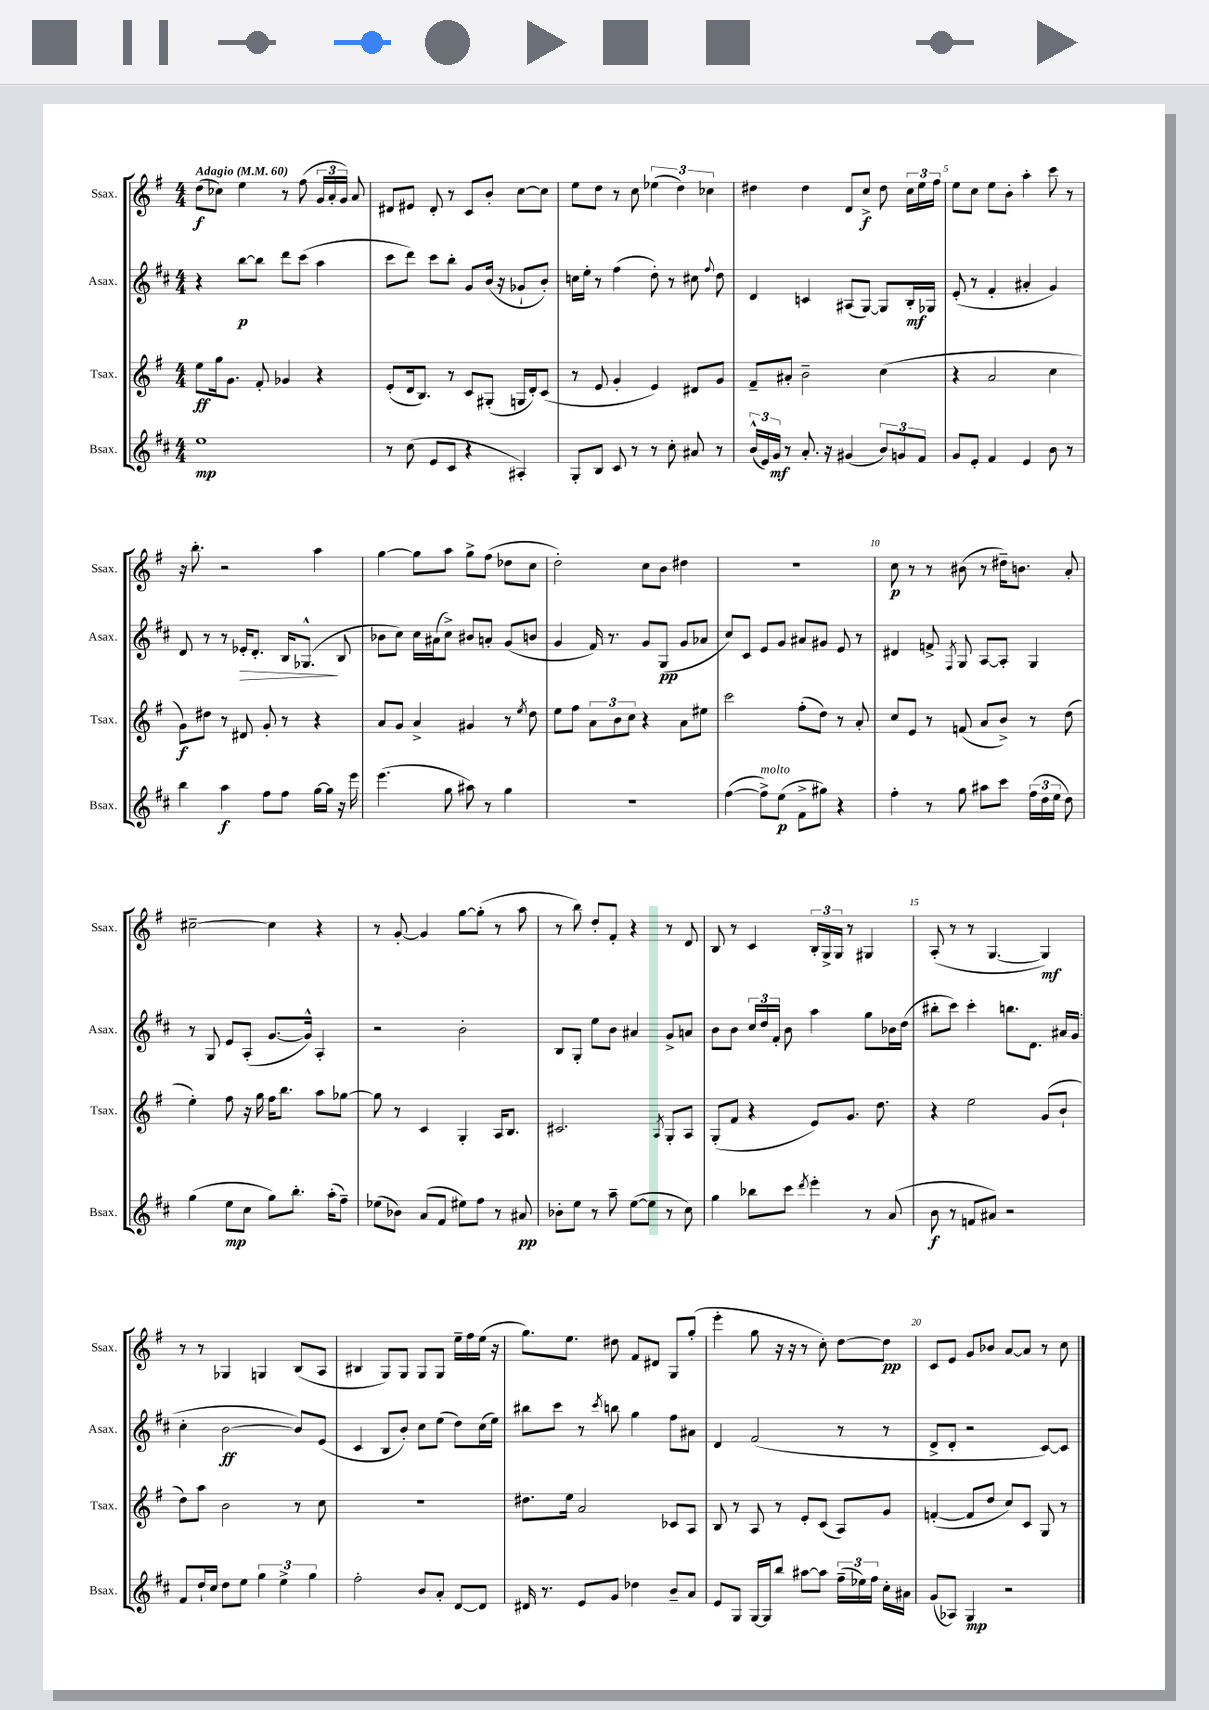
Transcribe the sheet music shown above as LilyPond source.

<<
\new StaffGroup <<
\new Staff = "s0" \with { instrumentName = "Ssax." shortInstrumentName = "Ssax." } {
    \clef treble \key g \major \numericTimeSignature \time 4/4 \tempo "Adagio" 4 = 60
    \autoBeamOff d''8[\f( ces''8]) e''4 r8 fis''8( \tuplet 3/2 { g'16[ a'16-. g'16]) } a'8 |
    dis'8[ eis'8] dis'8-. r8 c'8[ b'8]-. c''8[~ c''8] |
    e''8[ d''8] r8 c''8 \tuplet 3/2 { ees''4( d''4) ces''4 } |
    dis''4 dis''4 d'8[ c''8]->\f dis''8 \tuplet 3/2 { c''16[ e''16 fis''16] } |
    e''8[ c''8] e''8[ b'8]-. a''4-. c'''8 r8 |
    r16 b''8.-. r2 a''4 |
    g''4~ g''8[ a''8] g''8[-> fis''8]( des''8[ c''8] |
    d''2-.) c''8[ b'8] dis''4 |
    R1 |
    c''8\p r8 r8 bis'8( r8 dis''16[--) b'8.] a'8-. |
    cis''2~-- cis''4 r4 |
    r8 g'8~-. g'4 g''8[~ g''8]-.( r8 a''8 |
    r8 b''8) d''8[-. fis'8]-. r4 r8 d'8 |
    b8 r8 c'4 \tuplet 3/2 { b16[-. g16-> g16] } r8 gis4 |
    a8-.( r8 r8 g4.~ g4\mf) |
    r8 r8 ges4 g4 b8[( a8] |
    bis4 g8[) g8] g8[ g8] e''16[-- fis''16 e''16]( r16 |
    g''8.[) e''8.] dis''8 fis'8[ dis'8] g8[ g''8]-.( |
    e'''4-. g''8 r16 r16 r8 c''8-.) d''8[~ d''8]\pp |
    c'8[ e'8] g'8[ bes'8] a'8[~ a'8] r8 c''8 \bar "|." |
}
\new Staff = "s1" \with { instrumentName = "Asax." shortInstrumentName = "Asax." } {
    \clef treble \key d \major \numericTimeSignature \time 4/4
    \autoBeamOff r4 b''8[~\p b''8] d'''8[ cis'''8]( a''4 |
    cis'''8[ d'''8]) cis'''8[ b''8]-. g'8[ b'16]( r16 ges'8[-! b'8]-.) |
    c''16[ e''16]-. r8 fis''4( d''8-.) r8 cis''8 \appoggiatura { fis''8 } d''8 |
    d'4 c'4 ais8[( g8]~) g8[ b16-.\mf ges16] |
    e'8-.( r8 fis'4-. ais'4-. g'4) |
    d'8 r8 r8 ees'16[-.\> d'8.]-. b16[ ges8.]-^\!( b8 |
    bes'8[ cis''8]) cis''16[ ais'16( cis''8]->) bis'8[ a'8]-. g'8[( b'8] |
    g'4 fis'16) r8. g'8[ g8]\pp( g'8[ aes'8] |
    cis''8[) cis'8] e'8[ g'8] ais'8[ gis'8] e'8 r8 |
    dis'4 f'8-> \acciaccatura { fis8 } g8 a8[~ a8]-. g4 |
    r8 g8 e'8[ a8]-.( g'8.[~ g'16]-^) a4-. |
    r2 b'2-. |
    b8[ g8]-. e''8[ b'8] ais'4 g'8[-> a'8] |
    b'8[ b'8] \tuplet 3/2 { cis''16[ d''16 fis'16]-. } b'8 a''4 g''8[ bes'16 d''16]( |
    bis''8[-. cis'''8]) cis'''4-. b''8.[ d'8.] ais'16[ g'16]( |
    cis''4-. b'2~\ff b'8[) e'8]( |
    cis'4 b8[ b'8]-.) cis''8[ e''8]( d''8[) cis''16( e''16]) |
    bis''8[ cis'''8] r8 \acciaccatura { cis'''8 } b''8 g''4 fis''8[ ais'8] |
    d'4 fis'2( r8 r8 |
    d'8[-> d'8]-. r2 cis'8[~) cis'8] \bar "|." |
}
\new Staff = "s2" \with { instrumentName = "Tsax." shortInstrumentName = "Tsax." } {
    \clef treble \key g \major \numericTimeSignature \time 4/4
    \autoBeamOff e''8[\ff g''16 g'8.] fis'8-. ges'4 r4 |
    e'8[-.( d'16 b8.]) r8 c'8[ gis8]-.( g16[ d'16-.) c'8]( |
    r8 e'8 g'4-. e'4) dis'8[ g'8] |
    fis'8[-- ais'8]-. b'2-- c''4( |
    r4 a'2 c''4 |
    g'8[\f) dis''8] r8 dis'8 g'8-. r8 r4 |
    a'8[ g'8] a'4-> gis'4 r8 \acciaccatura { e''8 } d''8 |
    e''8[ fis''8] \tuplet 3/2 { a'8[ b'8 c''8] } r4 a'8[ eis''8] |
    c'''2 fis''8[-.( d''8]) r8 a'8-. |
    c''8[ e'8] r8 f'8( a'8[ b'8]->) r8 d''8( |
    e''4-.) fis''8 r16 g''16 fis''16[ b''8.] a''8[ ges''8]~ |
    ges''8 r8 c'4 g4-. a16[ b8.] |
    cis'2. \acciaccatura { a8 } g8[-. a8] |
    g8[-.( fis'8] r4 e'8[) g'8.] d''8. |
    r4 e''2 g'8[( b'8]-! |
    d''8[) a''8] b'2 r8 c''8 |
    R1 |
    dis''8.[ e''16] a'2 ces'8[ a8] |
    b8 r8 a8 r8 e'8[-. c'8]( a8[) g'8] |
    f'4~-.( f'8[ d''8] c''8[) c'8] g8 r8 \bar "|." |
}
\new Staff = "s3" \with { instrumentName = "Bsax." shortInstrumentName = "Bsax." } {
    \clef treble \key d \major \numericTimeSignature \time 4/4
    \autoBeamOff e''1\mp |
    r8 cis''8( e'8[ cis'8] r4 ais4-.) |
    g8[-. b8] cis'8 r8 r8 cis''8-. ais'8 r8 |
    \tuplet 3/2 { b'16[-^( e'16) g'16]\mf } r8 a'8.-. r16 gis'4( \tuplet 3/2 { b'8[) g'8 fis'8] } |
    g'8[ e'8]-. fis'4 e'4 b'8 r8 |
    b''4 a''4\f fis''8[ fis''8] g''16[~ g''16] r16 e'''16 |
    e'''4.( g''8 ais''8) r8 g''4 |
    R1 |
    fis''4~( fis''8[->^\markup { \italic "molto" }) e''8]\p( fis'8[-> gis''8]) r4 |
    fis''4-. r8 g''8 ais''8[ cis'''8] \tuplet 3/2 { fis''16[( d''16 e''16] } d''8) |
    g''4( e''8[\mp cis''8] g''8[) b''8.]-. a''16[-.( fis''8]--) |
    ees''8[( bes'8]) a'8[( fis'8] eis''8[) fis''8] r8 ais'8\pp |
    bes'8[-. e''8] r8 a''8-- e''8[~( e''8] r8 cis''8) |
    g''4 bes''8[ cis'''8] \acciaccatura { d'''8 } e'''4-. r8 a'8( |
    b'8\f r8 f'8[ ais'8]) r2 |
    fis'8[ d''16-! cis''16] d''8[ e''8] \tuplet 3/2 { g''4 e''4-> g''4 } |
    fis''2-. b'8[ a'8]-. d'8[~ d'8] |
    dis'16 r8. e'8[ g'8] des''4 b'8[-- a'8] |
    e'8[ g8] g16[~ g16 b''8] ais''8[~ ais''8] \tuplet 3/2 { fis''16[--( ees''16) fis''16] } cis''16[-. ais'16] |
    g'8[( aes8]) g4\mp r2 \bar "|." |
}
>>
>>
\layout { \context { \Score \override BarNumber.break-visibility = ##(#f #t #t) barNumberVisibility = #(every-nth-bar-number-visible 5) } }
